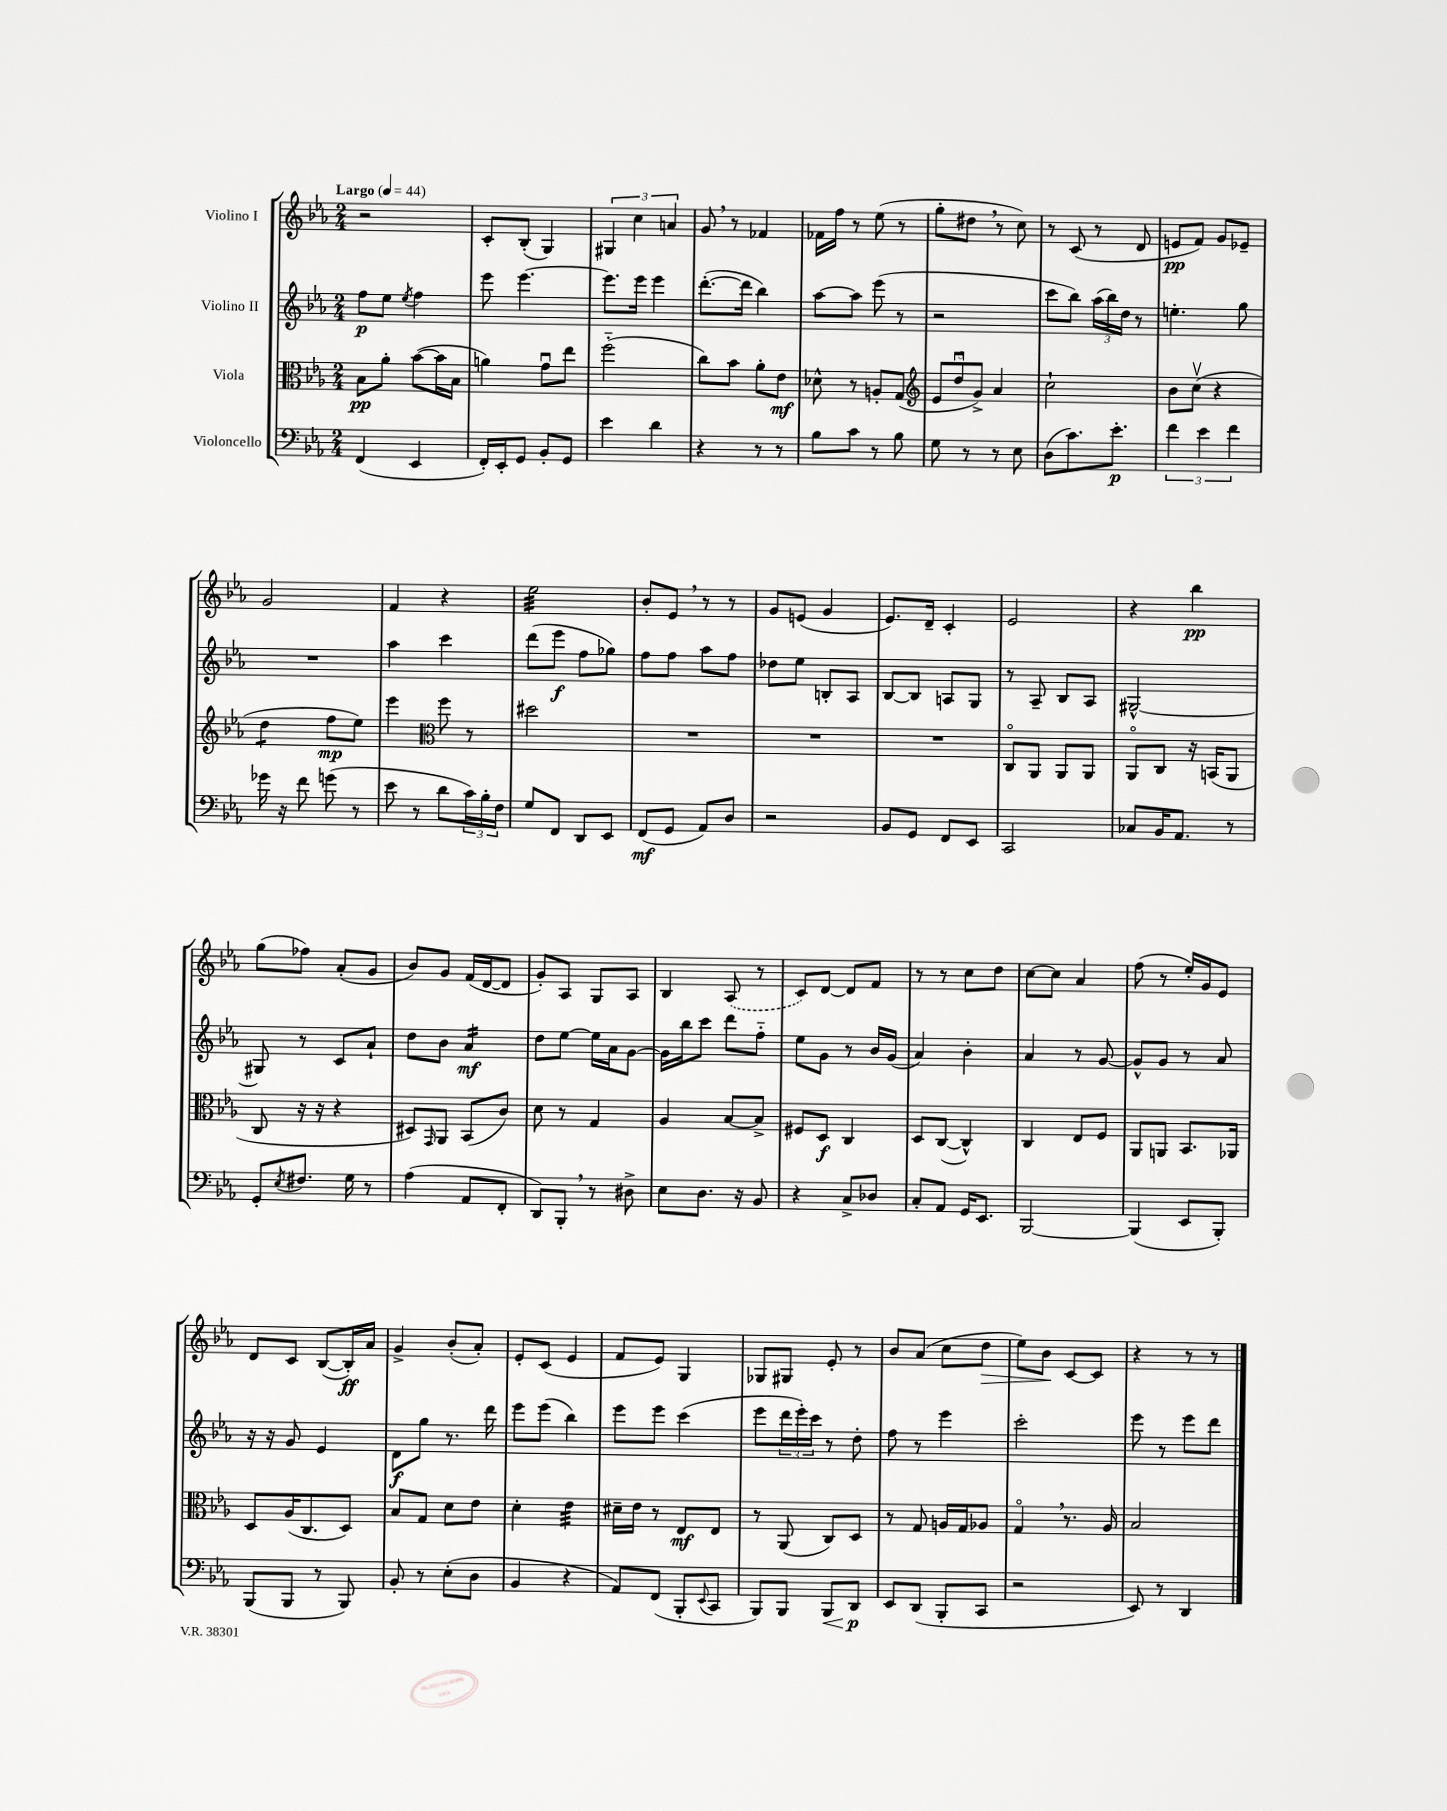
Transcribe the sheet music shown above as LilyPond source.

<<
\new StaffGroup <<
\new Staff = "s0" \with { instrumentName = "Violino I" } {
    \clef treble \key ees \major \numericTimeSignature \time 2/4 \tempo "Largo" 4 = 44
    r2 |
    c'8-. bes8-.( g4) |
    \tuplet 3/2 { gis4 c''4 a'4 } |
    g'8 \breathe r8 fes'4 |
    fes'16 f''16 r8 ees''8( r8 |
    g''8-. dis''8 \breathe r8 c''8) |
    r8 c'8( r8 d'8 |
    e'8\pp f'8) g'8 ees'8-- |
    g'2 |
    f'4 r4 |
    ees''2:32 |
    bes'8-. ees'8 \breathe r8 r8 |
    g'8 e'8( g'4 |
    ees'8.) d'16-- c'4-. |
    ees'2 |
    r4 bes''4\pp |
    g''8( fes''8) aes'8-.( g'8 |
    bes'8) g'8 f'16( d'16~ d'8 |
    g'8-.) aes8 g8 aes8 |
    bes4 \once \slurDashed aes8( r8 |
    c'8) d'8~ d'8 f'8 |
    r8 r8 c''8 d''8 |
    c''8~ c''8 aes'4 |
    f''8( r8 ees''16-.) g'16 ees'8 |
    d'8 c'8 bes8~( bes16-.\ff) aes'16 |
    g'4-> bes'8-.( aes'8-.) |
    ees'8-. c'8( ees'4 |
    f'8 ees'8) g4 |
    ges8 gis8 ees'8-. r8 |
    bes'8 aes'8( c''8 d''8\> |
    ees''8) bes'8\! c'8~ c'8 |
    r4 r8 r8 \bar "|." |
}
\new Staff = "s1" \with { instrumentName = "Violino II" } {
    \clef treble \key ees \major \numericTimeSignature \time 2/4
    f''8\p ees''8 \acciaccatura { ees''8 } f''4 |
    ees'''8 ees'''4.~ |
    ees'''8. ees'''16 ees'''4 |
    d'''8.~-.( d'''16 bes''4) |
    aes''8~ aes''8 ees'''8( r8 |
    r2 |
    c'''8 bes''8) \tuplet 3/2 { aes''16( bes''16) d''16 } r8 |
    e''4.-. g''8 |
    R2 |
    aes''4 c'''4 |
    d'''8( ees'''8\f f''8 ges''8) |
    f''8 f''8 aes''8 f''8 |
    des''8 ees''8 b8-. aes8 |
    bes8~ bes8 a8 g8 |
    r8 aes8-- bes8 aes8 |
    gis2~-^ |
    gis8 r8 c'8 aes'8-! |
    d''8 bes'8 aes'4:16\mf |
    d''8 ees''8~ ees''16 aes'16 g'8~ |
    g'16 bes''16 c'''8 d'''8 f''8-_ |
    ees''8 g'8 r8 bes'16 g'16( |
    aes'4) bes'4-. |
    aes'4 r8 g'8~ |
    g'8-^ g'8 r8 aes'8 |
    r16 r16 g'8 ees'4 |
    d'8\f g''8 r8. d'''16 |
    ees'''8 ees'''8( bes''4) |
    ees'''8 ees'''8 c'''4( |
    ees'''8 \tuplet 3/2 { d'''16 ees'''16-.) c'''16 } r8 d''8-. |
    f''8 r8 ees'''4 |
    c'''2-. |
    ees'''8 r8 ees'''8 d'''8 \bar "|." |
}
\new Staff = "s2" \with { instrumentName = "Viola" } {
    \clef alto \key ees \major \numericTimeSignature \time 2/4
    bes8\pp aes'8-. bes'8~( bes'16 bes16 |
    a'4) g'8\downbow ees''8 |
    f''2-_( |
    c''8) bes'8 aes'8-. ees'8\mf |
    des'8-^ r8 a8-. g8( |
    \clef treble \tuplet 3/2 { ees'8 d''8\downbow g'8->) } aes'4 |
    c''2-! |
    bes'8 c''8\upbow( r4 |
    d''4:8 f''8\mp ees''8) |
    ees'''4 \clef alto f''8 r8 |
    dis''2 |
    R2 |
    R2 |
    R2 |
    c8\flageolet aes,8 aes,8 aes,8 |
    aes,8\flageolet c8 r16 b,16( aes,8 |
    c8 r16 r16 r4 |
    dis8) \grace { g,16 } aes,8 bes,8( c'8) |
    d'8 r8 g4 |
    aes4 bes8~ bes8-> |
    fis8 d8\f c4 |
    d8 c8~( c4-^) |
    c4 ees8 f8 |
    aes,8 a,8 bes,8. aes,16 |
    d8 aes16( c8. d8) |
    bes8 g8 d'8 ees'8 |
    d'4-. ees'4:32 |
    dis'16-- ees'16 r8 ees8\mf ees8 |
    r8 aes,8( c8) d8 |
    r8 g8 a16 g16 aes8 |
    g4\flageolet \breathe r8. aes16 |
    bes2 \bar "|." |
}
\new Staff = "s3" \with { instrumentName = "Violoncello" } {
    \clef bass \key ees \major \numericTimeSignature \time 2/4
    f,4( ees,4 |
    f,16-.) ees,16-. g,8 bes,8-. g,8 |
    ees'4 d'4 |
    r4 r8 r8 |
    bes8 c'8 r8 bes8 |
    g8 r8 r8 ees8 |
    d8( c'8.) ees'8.-.\p |
    \tuplet 3/2 { f'4 ees'4 f'4 } |
    ges'16 r16 f'8 g'8( r8 |
    ees'8 r8 d'8 \tuplet 3/2 { c'16) bes16-. f16 } |
    g8 f,8 d,8 ees,8 |
    f,8\mf( g,8 aes,8) d8 |
    r2 |
    bes,8 g,8 f,8 ees,8 |
    c,2 |
    ces8 bes,16 aes,8. r8 |
    g,8-. \acciaccatura { ees8 } fis8. g16 r8 |
    aes4( aes,8 f,8-. |
    d,8) bes,,8-. \breathe r8 dis8-> |
    ees8 d8. r16 bes,8 |
    r4 c8-> des8 |
    c8-. aes,8 g,16 ees,8. |
    bes,,2~ |
    bes,,4( ees,8 bes,,8-.) |
    bes,,8( bes,,8 r8 bes,,8) |
    bes,8-. r8 ees8-.( d8 |
    bes,4 r4 |
    aes,8) f,8( bes,,8-. \appoggiatura { ees,8 } c,8 |
    bes,,8) bes,,8 bes,,8\< d,8\p\! |
    ees,8 d,8( bes,,8-. c,8 |
    r2 |
    ees,8) r8 d,4 \bar "|." |
}
>>
>>
\layout { \context { \Score \remove "Bar_number_engraver" } }
